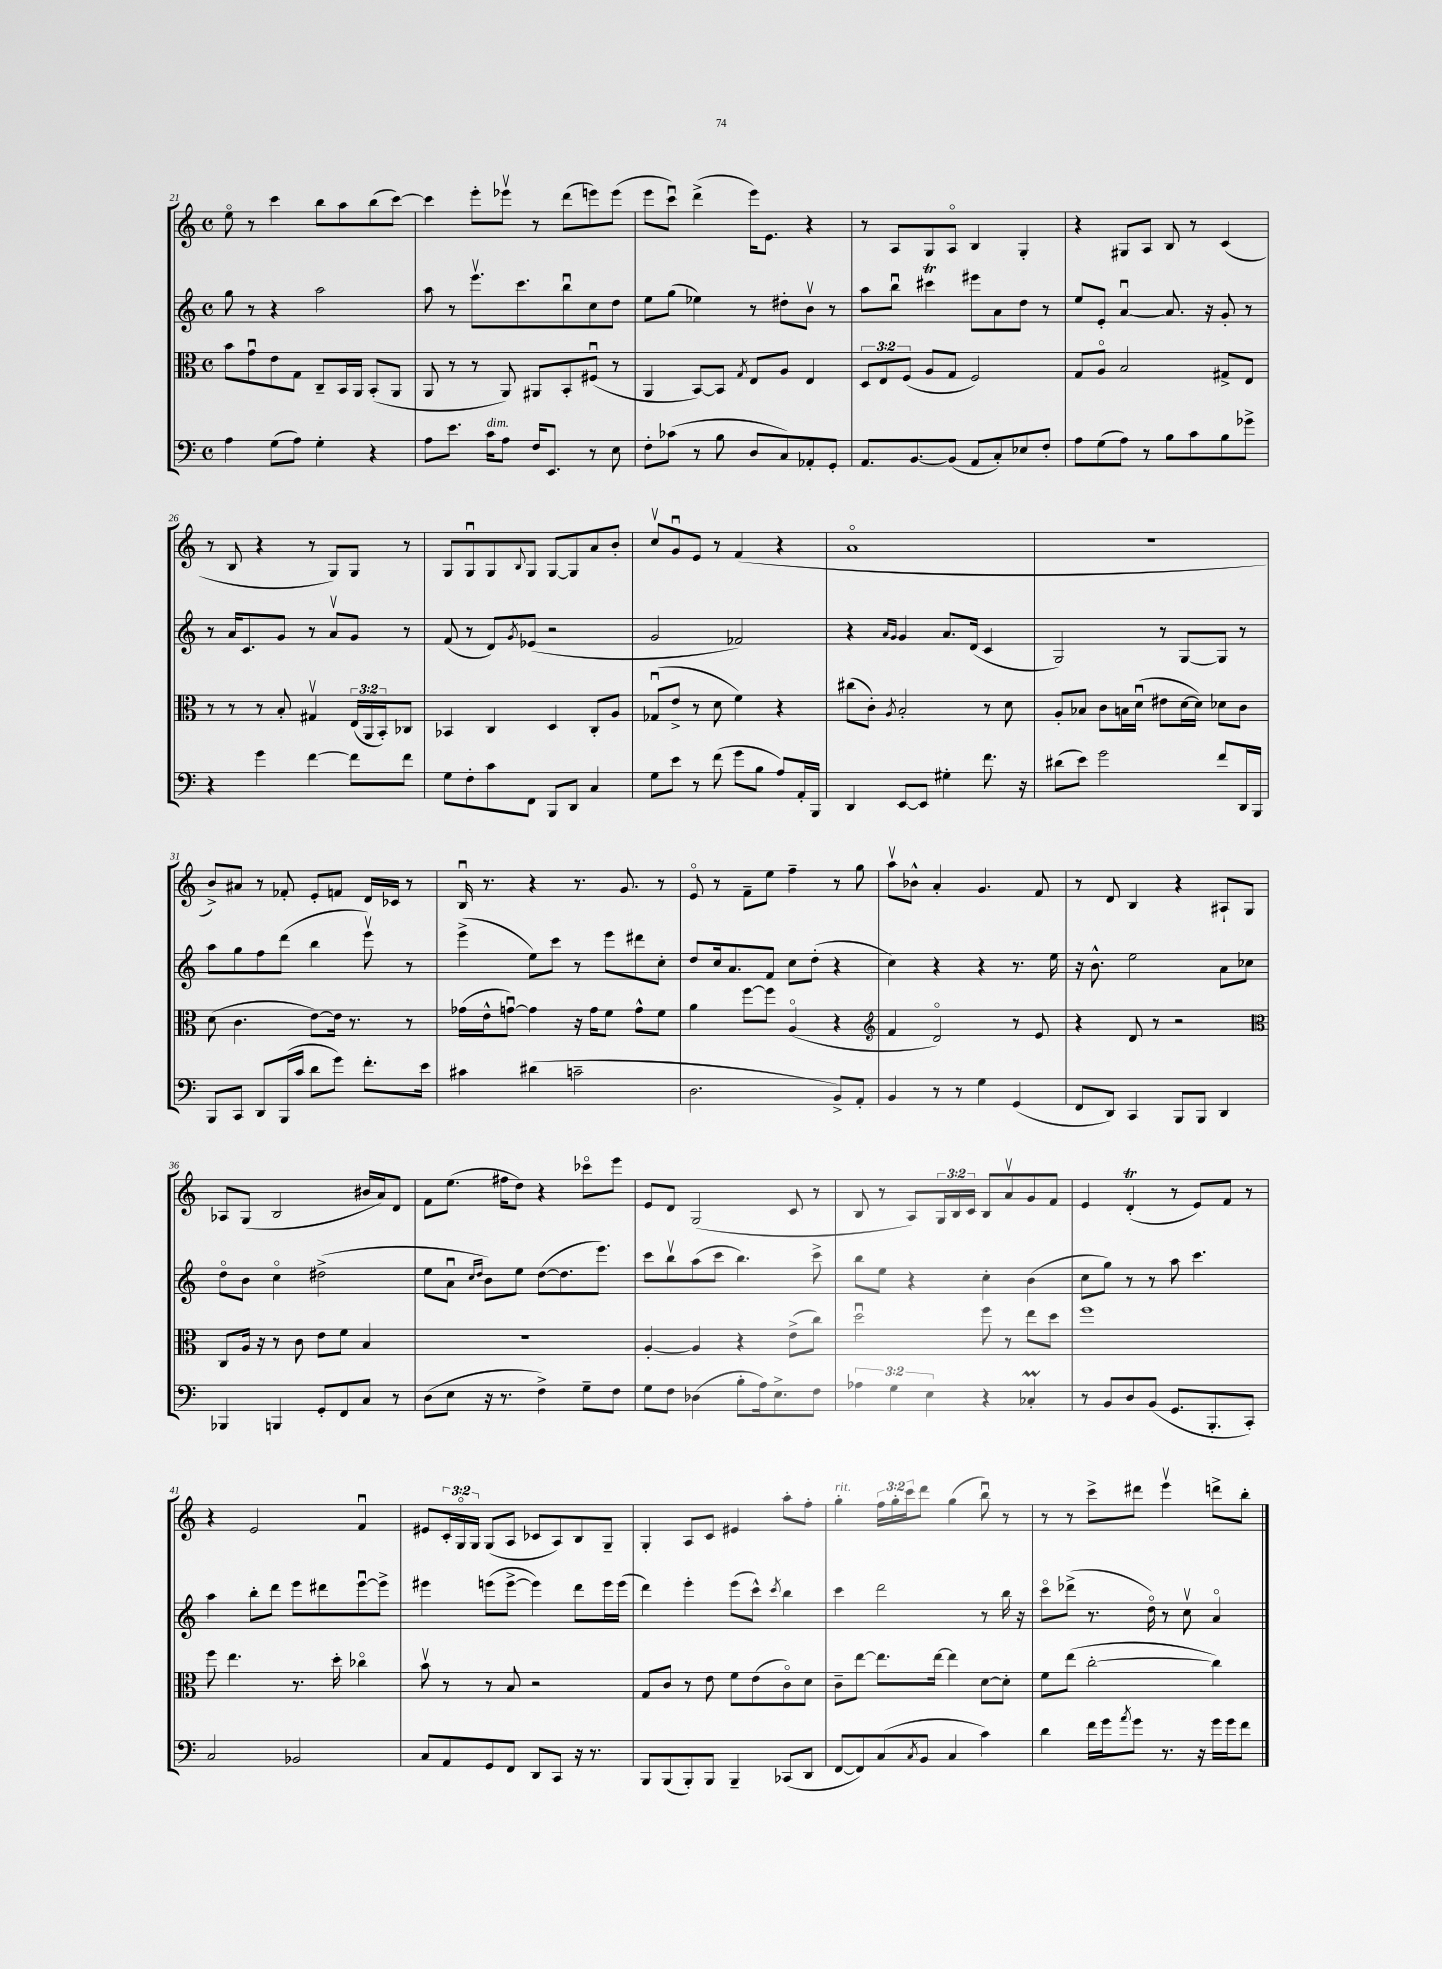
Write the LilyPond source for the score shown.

<<
\new StaffGroup <<
\new Staff = "s0" {
    \clef treble \key c \major \defaultTimeSignature \time 4/4 \override Staff.TupletNumber.text = #tuplet-number::calc-fraction-text
    e''8\flageolet r8 c'''4 b''8 a''8 b''8( c'''8~) |
    c'''4 e'''8-. ees'''8\upbow r8 d'''8( e'''8) e'''8( |
    e'''8 c'''8\downbow) d'''4->( e'''16) e'8. r4 |
    r8 a8 g8 a8\flageolet b4 g4-. |
    r4 gis8 a8 b8 r8 c'4( |
    r8 b8 r4 r8 g8) g8 r8 |
    g8 g8\downbow g8 \appoggiatura { b8 } g8 g8~ g8 a'8 b'8-. |
    c''8\upbow g'8\downbow e'8 r8 f'4( r4 |
    a'1\flageolet |
    R1 |
    b'8->) ais'8 r8 fes'8-. e'8-. f'8 d'16 ces'16 r8 |
    b16\downbow r8. r4 r8. g'8. r8 |
    e'8\flageolet r8 f'8-- e''8 f''4-- r8 g''8 |
    a''8\upbow bes'8-^ a'4-. g'4. f'8 |
    r8 d'8 b4 r4 ais8-! g8 |
    aes8 g8( b2 bis'16 a'16) d'8 |
    f'8 e''8.( fis''16 d''8) r4 ces'''8\flageolet e'''8 |
    e'8 d'8 g2( c'8 r8 |
    b8 r8 a8) \tuplet 3/2 { g16 b16 c'16 } b8 a'8\upbow g'8 f'8 |
    e'4 d'4-.\trill( r8 e'8) f'8 r8 |
    r4 e'2 f'4\downbow |
    eis'8 \tuplet 3/2 { c'16-. g16\flageolet g16 } g8( a8 ces'8 a8) b8 g8-- |
    g4-. a8 c'8 eis'4 a''8-. f''8-. |
    g''4-.^\markup { \italic "rit." } \tuplet 3/2 { f''16 g''16-. c'''16 } d'''8 g''4( b''8\downbow) r8 |
    r8 r8 c'''8-> dis'''8 e'''4\upbow d'''8-> b''8-. \bar "|." |
}
\new Staff = "s1" {
    \clef treble \key c \major \defaultTimeSignature \time 4/4
    g''8 r8 r4 a''2 |
    a''8 r8 e'''8.\upbow c'''8. b''8\downbow c''8 d''8 |
    e''8 g''8( ees''4) r8 dis''8-. b'8\upbow r8 |
    a''8 b''8\downbow cis'''4\trill eis'''8 a'8 d''8 r8 |
    e''8 e'8-. a'4~\downbow a'8. r16 g'8-. r8 |
    r8 a'16 c'8. g'8 r8 a'8\upbow g'8 r8 |
    f'8( r8 d'8) \acciaccatura { g'8 } ees'8( r2 |
    g'2 fes'2) |
    r4 \grace { a'16 g'16 } g'4 a'8. d'16( c'4 |
    g2) r8 g8~ g8 r8 |
    a''8 g''8 f''8 d'''8( b''4 e'''8\upbow) r8 |
    e'''4->( e''8) c'''8 r8 e'''8 dis'''8 c''8-. |
    d''8 c''16 a'8. f'8 c''8 d''8-.( r4 |
    c''4) r4 r4 r8. e''16 |
    r16 b'8.-^ e''2 a'8 ces''8 |
    d''8\flageolet b'8 c''4\flageolet dis''2->( |
    e''8 a'8\downbow \grace { c''16 d''16 } b'8) e''8 d''8~( d''8. e'''8.) |
    c'''8 b''8\upbow a''8( c'''8 b''4.) c'''8-> |
    b''8 e''8 r4 c''4-. b'4( |
    c''8 g''8) r8 r8 a''8 c'''4. |
    a''4 b''8-. d'''8 e'''8 dis'''8 e'''8~\downbow e'''8-> |
    eis'''4 e'''8( e'''8~-> e'''4) d'''8 e'''16 e'''16( |
    d'''4) e'''4-. e'''8( c'''8-^) \acciaccatura { c'''8 } b''4 |
    c'''4 d'''2 r8 b''16 r16 |
    c'''8\flageolet des'''8->( r8. d''16\flageolet) r8 c''8\upbow a'4\flageolet \bar "|." |
}
\new Staff = "s2" {
    \clef alto \key c \major \defaultTimeSignature \time 4/4 \override Staff.TupletNumber.text = #tuplet-number::calc-fraction-text
    b'8 g'8\downbow e'8 g8 c8-- b,16 a,16 b,8-.( a,8 |
    a,8 r8 r8 a,8) ais,8 b,8-. fis8\downbow( r8 |
    a,4 b,8~) b,8 \acciaccatura { g8 } e8 a8 e4 |
    \tuplet 3/2 { d8 e8 f8( } a8 g8 f2) |
    g8 a8\flageolet b2 gis8-> e8 |
    r8 r8 r8 b8-. gis4\upbow \tuplet 3/2 { e16( a,16 b,16-.) } ces8 |
    bes,4 c4 d4 c8-. a8 |
    ges8\downbow( e'8-> r8 d'8 f'4) r4 |
    cis''8( c'8-.) \acciaccatura { a8 } b2-. r8 d'8 |
    a8-. bes8 c'8 b16 d'16\downbow( eis'8 d'16~ d'16) des'8 c'8 |
    d'8( c'4. e'8~) e'16 r8. r8 |
    ges'16( e'16-^ g'8~\downbow) g'4 r16 g'16 f'8 g'8-^ f'8 |
    a'4 f''8~ f''8 a4\flageolet( r4 |
    \clef treble f'4 d'2\flageolet) r8 e'8 |
    r4 d'8 r8 r2 |
    \clef alto c8 a16 r16 r8 c'8 e'8 f'8 b4 |
    R1 |
    a4~-. a4 r4 e'8->( c''8) |
    d''2\downbow f''8 r8 e''8 d''8 |
    f''1 |
    f''8 e''4. r8. d''16-. ces''4\flageolet |
    b'8\upbow r8 r8 b8 r2 |
    g8 c'8 r8 e'8 f'8 e'8( c'8\flageolet) d'8 |
    c'8-- e''8~ e''8. e''16~ e''4 d'8~ d'8-. |
    f'8 e''8( c''2~-. c''4) \bar "|." |
}
\new Staff = "s3" {
    \clef bass \key c \major \defaultTimeSignature \time 4/4 \override Staff.TupletNumber.text = #tuplet-number::calc-fraction-text
    a4 g8( a8) g4-. r4 |
    a8 e'8. c'16^\markup { \italic "dim." } a8 f16 e,8. r8 e8 |
    f8-. ces'8( r8 b8 d8 c8) aes,8-. g,8-. |
    a,8. b,8.~ b,8( a,8 c8-.) ees8 f8-. |
    a8 g8( a8) r8 b8 c'8 b8 ges'8-> |
    r4 g'4 f'4~ f'8 f'8 |
    g8 f8-. c'8 f,8 b,,8 d,8 c4 |
    g8 e'8 r8 f'8( g'8 b8 a8) a,16-. b,,16 |
    d,4 e,8~ e,8 gis4-. f'8. r16 |
    dis'8( e'8) g'2 f'8 d,16 b,,16 |
    b,,8 c,8 d,8 b,,16( c'16 d'8 g'8) f'8.-. e'16 |
    cis'4 dis'4( c'2-- |
    d2. b,8->) a,8-. |
    b,4 r8 r8 g4 g,4( |
    f,8 d,8) c,4 b,,8 b,,8 d,4 |
    bes,,4 b,,4 g,8-. f,8 c8 r8 |
    d8( e8 r16 r8. f4->) g8-- f8 |
    g8 f8 des4( b8-. a16) e8.-> f8 |
    \tuplet 3/2 { aes4 g4 e4 } r4 ces4-.\prall |
    r8 b,8 d8 b,8( g,8. b,,8.-. c,8-.) |
    c2 bes,2 |
    c8 a,8 g,8 f,8 d,8 c,8 r16 r8. |
    b,,8 b,,8( b,,8-.) b,,8 b,,4-- ces,8( d,8 |
    f,8~ f,8) c8( \acciaccatura { c8 } b,8 c4 c'4) |
    d'4 f'16 g'16 \acciaccatura { a'8 } g'8 r8. r16 g'16 g'16 f'8 \bar "|." |
}
>>
>>
\layout { \context { \Score currentBarNumber = #21 } }
